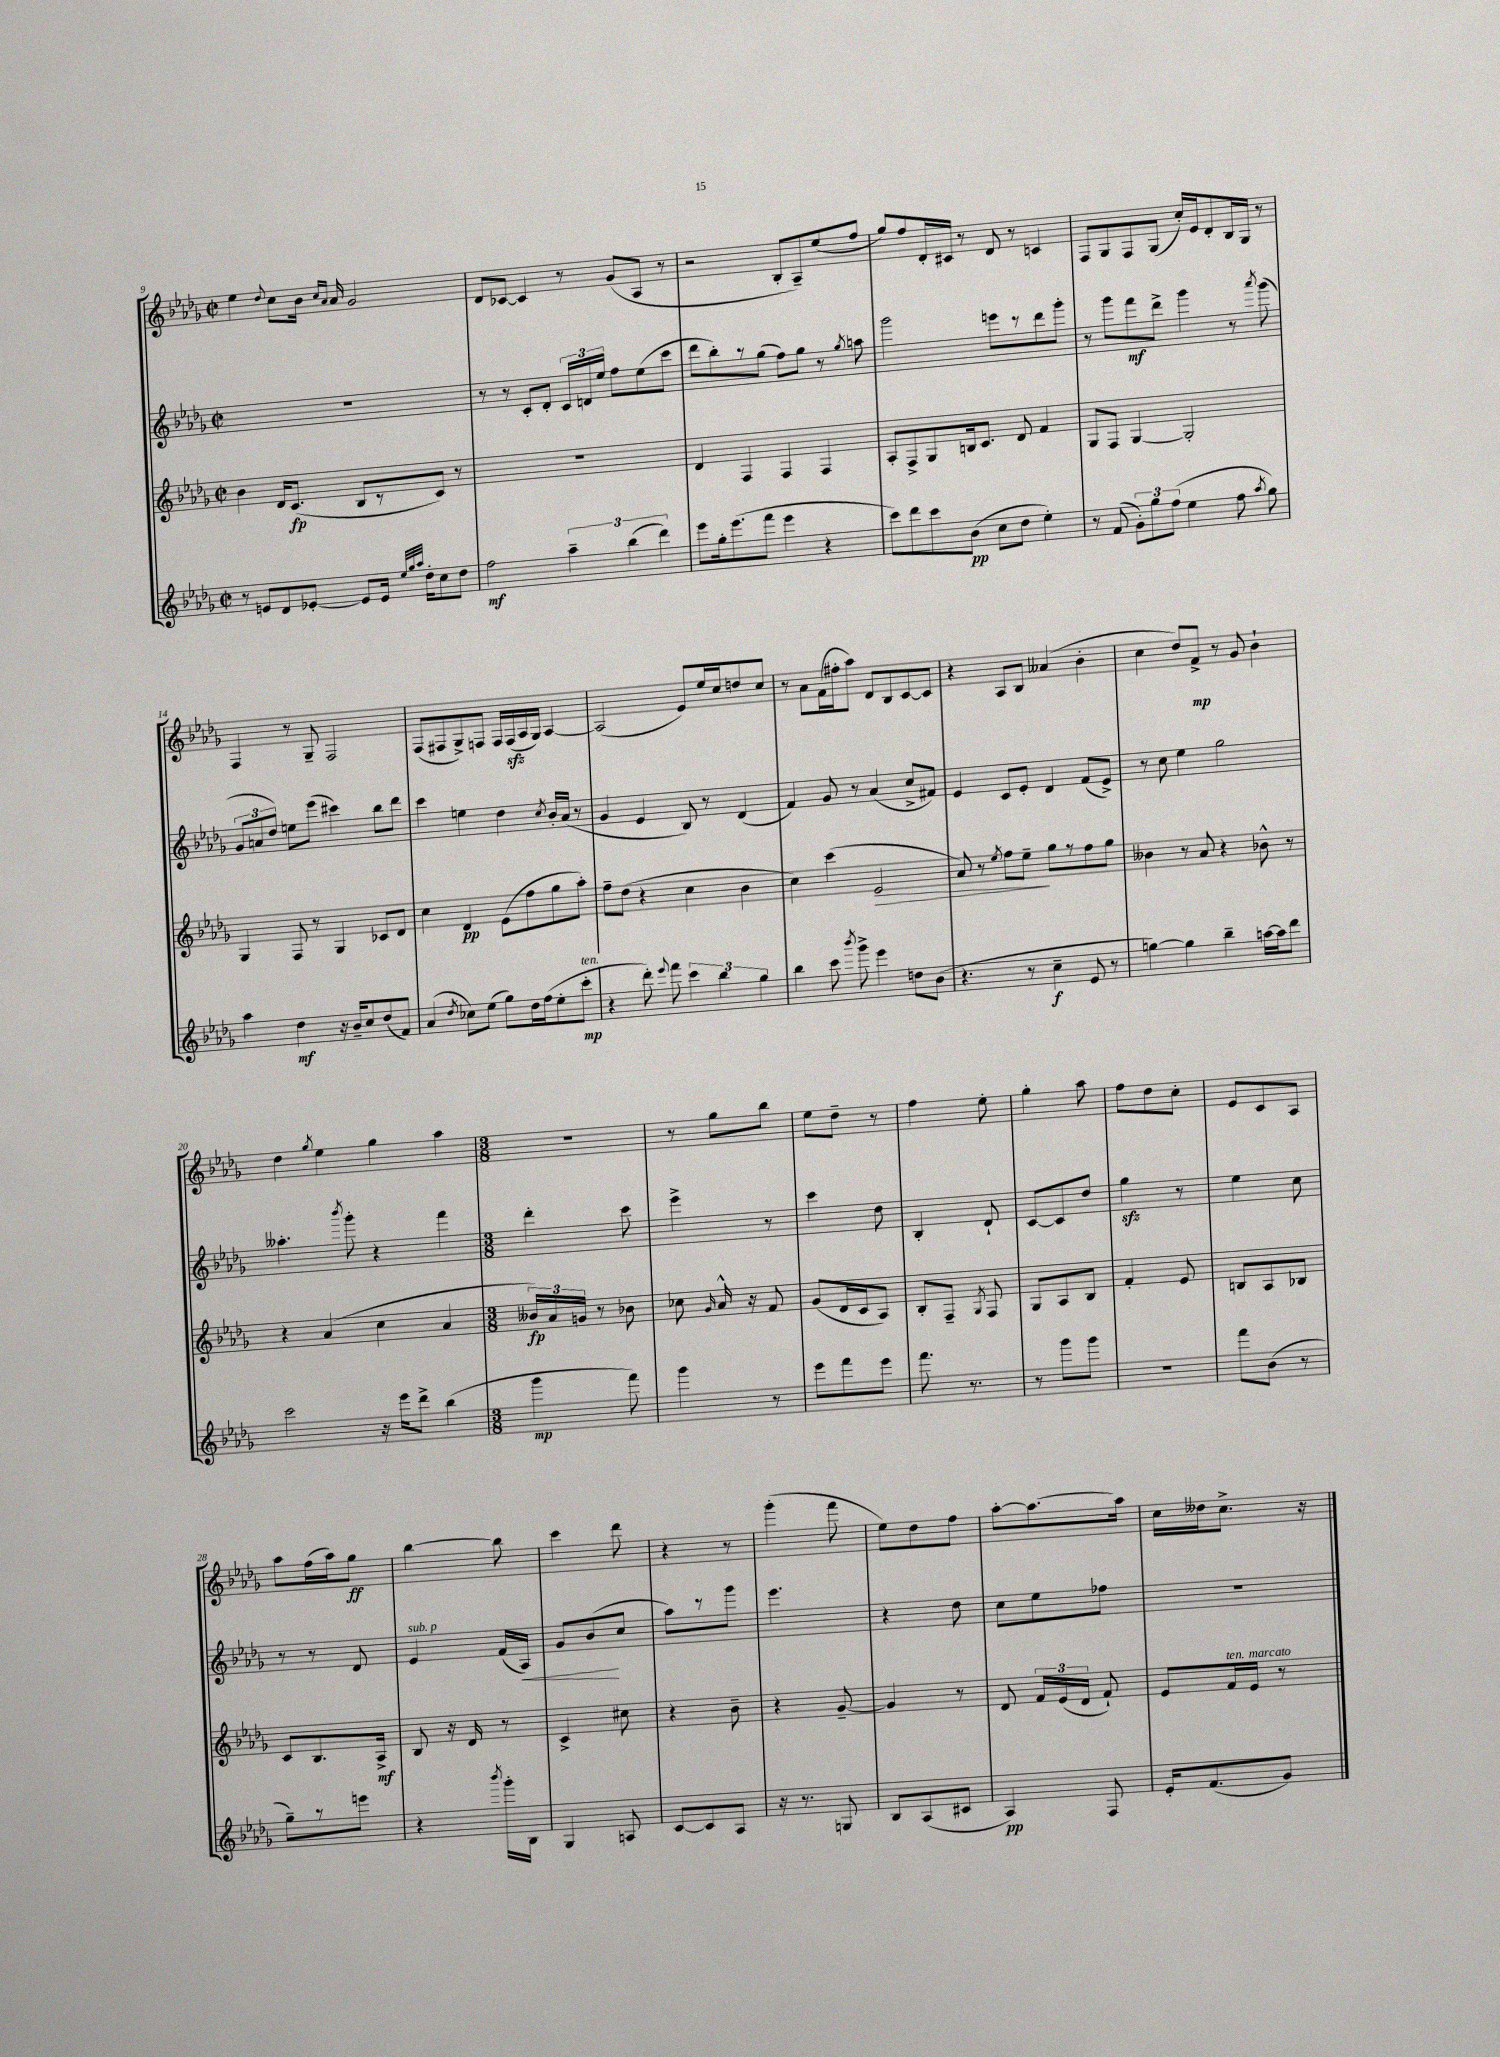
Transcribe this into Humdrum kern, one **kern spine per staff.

**kern	**kern	**kern	**kern
*staff4	*staff3	*staff2	*staff1
*clefG2	*clefG2	*clefG2	*clefG2
*k[b-e-a-d-g-]	*k[b-e-a-d-g-]	*k[b-e-a-d-g-]	*k[b-e-a-d-g-]
*M2/2	*M2/2	*M2/2	*M2/2
*met(c|)	*met(c|)	*met(c|)	*met(c|)
8r	4b-\	1r	4ee-\
8e/L	.	.	.
.	.	.	8qqdd-/
8d-/	16d-/LK	.	8cc\L
.	(8.c/J	.	.
[8e-'/J	.	.	16b-\Jk
.	.	.	16qqcc/LL
.	.	.	16qqa-/JJ
.	.	.	16a-/
8e-/]L	8B-/L	.	2g-/
16e-/Jk	8r	.	.
32qqee-/LLL	.	.	.
32qqgg-/	.	.	.
32qqaa-/JJJ	.	.	.
16dd-'\LK	.	.	.
8cc\	8c/J)	.	.
8dd-\J	8r	.	.
=	=	=	=
2ff\	1r	8r	8d-/L
.	.	8r	[8c-/J
.	.	8c'/L	4c-/]
.	.	8d-'/J	.
6aa-~\	.	24c/LL	8r
.	.	24d/	.
.	.	24ee-/JJ	.
.	.	8ff\L	(8g-/L
(6bb-\	.	.	.
.	.	(8ee-\	8A-/J
6ddd-\)	.	.	.
.	.	8ccc\J	8r
=	=	=	=
8eee-\L	4d-/	8ddd-\L	2r
16gg-'\k	.	8bb-'\)	.
(8.eee-\	.	.	.
.	4F/	8r	.
8fff\J	.	(8gg-\J	.
4eee-\	4F/	8ff\L)	8B-'/L
.	.	8gg-\J	8A-~/)
4r	4F/	8r	(8ee-/
.	.	8qgg-/	.
.	.	8aa\	8ff/J
=	=	=	=
8ccc\L)	8A-'/L	2ggg-\	8gg-/L)
8ddd-\	8F^/	.	8ff/
8ccc\	8G-/	.	16d-'/L
.	.	.	16c#/JJ
(8b-\J	16B/k	.	8r
.	8.c/J	.	.
8cc\L	.	8eee\L	8d-/
8dd-\J	8d-/	8r	8r
4ee-'\)	4f/	8ddd-\	4c/
.	.	8ggg-'\J	.
=	=	=	=
8r	8G-/L	8r	8F/L
(8f/	8F/J	8ggg-\L	8G-/
12g-'\L)	[4G-/	8fff\	8F/
12gg-\	.	.	.
.	.	8ddd-^\J	(8G-/J
(12ff\J	.	.	.
4ee-\	2G-'/]	4ggg-\	16cc'/LL)
.	.	.	16e-/J
.	.	.	8d-'/
8ff\	.	8r	16B-/L
.	.	.	16G-/JJ
8qaa-/	.	8qaaa-/	.
8gg-\)	.	(8ggg-\	8r
=	=	=	=
4aa-\	4G-/	12g-/L	4F/
.	.	12a/	.
.	.	12dd-/J)	.
4dd-\	8F/	8ee\L	8r
.	8r	(8eee-\J	8G-~/
16r	4G-/	4ccc#\)	2F/
16b-~/LK	.	.	.
8cc/	.	.	.
(8dd-/	8c-/L	8bb-\L	.
8f/J)	8d-/J	8ddd-\J	.
=	=	=	=
(4a-/	4cc\	4ccc\	(8F/L
.	.	.	8F#/
8qdd-/	.	.	.
8cc-\L)	4d-/	4ee\	8G-^/)
(8ee-\J	.	.	8F/J
8gg-\L)	(8e-\L	4dd-\	16F/LL
.	.	.	(16F/
16dd-\L	8ff\	.	16A-/
(16ff\J	.	.	16G-/JJ)
.	.	8qcc/	.
8ee-'\	8gg-\	16b-'/LL	[4A-/
.	.	(16a-/JJ	.
8ccc'\J	8aa-'\J)	8r	.
=	=	=	=
4r	8ff~\L	4g-/	(2A-/]
.	(8dd-\J	.	.
8ddd-'\)	4r	4e-/	.
8qqeee-/	.	.	.
8fff\	.	.	.
6ccc\	4cc\	8B-/)	8e-/L)
.	.	8r	16ee-/L
6bb-\	.	.	.
.	.	.	16cc/J
.	4b-\	(4d-/	8dd/
6gg-\	.	.	.
.	.	.	8cc/J
=	=	=	=
4bb-\	4cc\)	4f/)	8r
.	.	.	8a-\L
8ccc\	(4ccc\	8g-/	(16f\L
.	.	.	16ff#'\J
8qbbb-/	.	.	.
8ggg-^\	.	8r	8aa-\J)
4eee-\	2e-/	(4a-/	8d-/L
.	.	.	8B-/
8dd\L	.	8cc^/L	[8c/
(8b-\J	.	8f#/J)	8c/]J
=	=	=	=
4.r	8a-/)	4e-/	4r
.	8r	.	.
.	8qee-/	.	.
.	8ff\L	8c/L	8A-/L
8r	8ee-~\J	8e-'/J	8B-/J
4cc~\	8gg-\L	4d-/	(4a--/
.	8r	.	.
8e-/	8ff\	(8f/L	4b-'\
8r	8gg-\J	8e-^/J)	.
=	=	=	=
[4gg\)	4b--\	8r	4cc\
.	.	8cc\	.
4gg\]	8r	4ee-\	8dd-/L)
.	8a-/	.	8f^/J
4bb-~\	4r	2gg-\	8r
.	.	.	8g-/
[16aa\LL	8b-^^\	.	4b-`\
16aa\]J	.	.	.
8ddd-\J	8r	.	.
=	=	=	=
2ccc\	4r	4.aa--'\	4dd-\
.	.	.	8qgg-/
.	(4a-/	.	4ee-\
.	.	8qbbb-/	.
.	.	8ggg-'\	.
16r	4cc\	4r	4gg-\
16eee-\LK	.	.	.
8ddd-^\J	.	.	.
(4bb-\	4a-/	4fff\	4aa-\
=	=	=	=
*M3/8	*M3/8	*M3/8	*M3/8
4ggg-\	24b--/LL)	4ddd-'\	4.r
.	24a-/	.	.
.	24g/JJ	.	.
.	8r	.	.
8fff\)	8b-\	8ccc\	.
=	=	=	=
4ggg-\	8cc-\	4eee-^\	8r
.	16qqg-/	.	.
.	16a-^^/	.	8gg-\L
.	16r	.	.
8r	8f/	8r	8bb-\J
=	=	=	=
8eee-\L	(8g-/L	4ccc\	8ee-\L
8fff\	16d-/L	.	8dd-~\J
.	16c/J	.	.
8eee-\J	8A-/J)	8dd-\	8r
=	=	=	=
8.fff\	8B-'/L	4B-'/	4ff\
.	8F~/J	.	.
8.r	.	.	.
.	8qG-/	.	.
.	8F/	8d-`/	8ee-'\
=	=	=	=
8r	8G-/L	[8c/L	4gg-'\
8ggg-\L	8A-/	8c/]	.
8ggg-\J	8B-/J	8dd-/J	8aa-\
=	=	=	=
4.r	4f'/	4gg-\	8ff\L
.	.	.	8dd-\
.	8e-/	8r	8cc'\J
=	=	=	=
8fff\L	8B/L	4ee-\	8e-/L
(8b-\J	8A-/	.	8c/
8r	8B-/J	8cc\	8A-/J
=	=	=	=
8gg-~\L)	8c/L	8r	8aa-\L
8r	8.B-/	8r	(16ff\L
.	.	.	16aa-\J)
8eee\J	.	8d-/	8gg-\J
.	16A-^/Jk	.	.
=	=	=	=
4r	8B-/	4e-/	[4bb-\
.	16r	.	.
.	16d-/	.	.
8qbbb-/	.	.	.
16ggg-'\LL	8r	(16f/LL	8bb-\]
16B-\JJ	.	16A-/JJ)	.
=	=	=	=
4G-/	4c^/	8g-/L	4ccc\
.	.	(8b-/	.
8A/	8cc#\	8cc/J	8ddd-\
=	=	=	=
[8c/L	4r	8aa-\L)	4r
8c/]	.	8r	.
8A-/J	8b-~\	8ggg-\J	8r
=	=	=	=
16r	4r	4.eee-\	(4ggg-'\
8.r	.	.	.
8G/	[8g-~/	.	8fff\
=	=	=	=
8B-/L	4g-/]	4r	8ee-\L)
(8A-/	.	.	8dd-\
8c#/J	8r	8dd-\	8ff\J
=	=	=	=
4A-/)	8d-/	8cc\L	[8aa-'\L
.	24f/LL	8ee-\	8.aa-\_
.	(24e-/	.	.
.	24d-/JJ	.	.
8F/	8f`/)	8ff-\J	.
.	.	.	16aa-\]Jk
=	=	=	=
16e-'/LK	8e-/L	4.r	16cc\LL
(8.f/	.	.	16dd--\J
.	16f/L	.	8.cc^\J
.	16e-/JJ	.	.
8g-/J)	8r	.	.
.	.	.	16r
==	==	==	==
*-	*-	*-	*-
